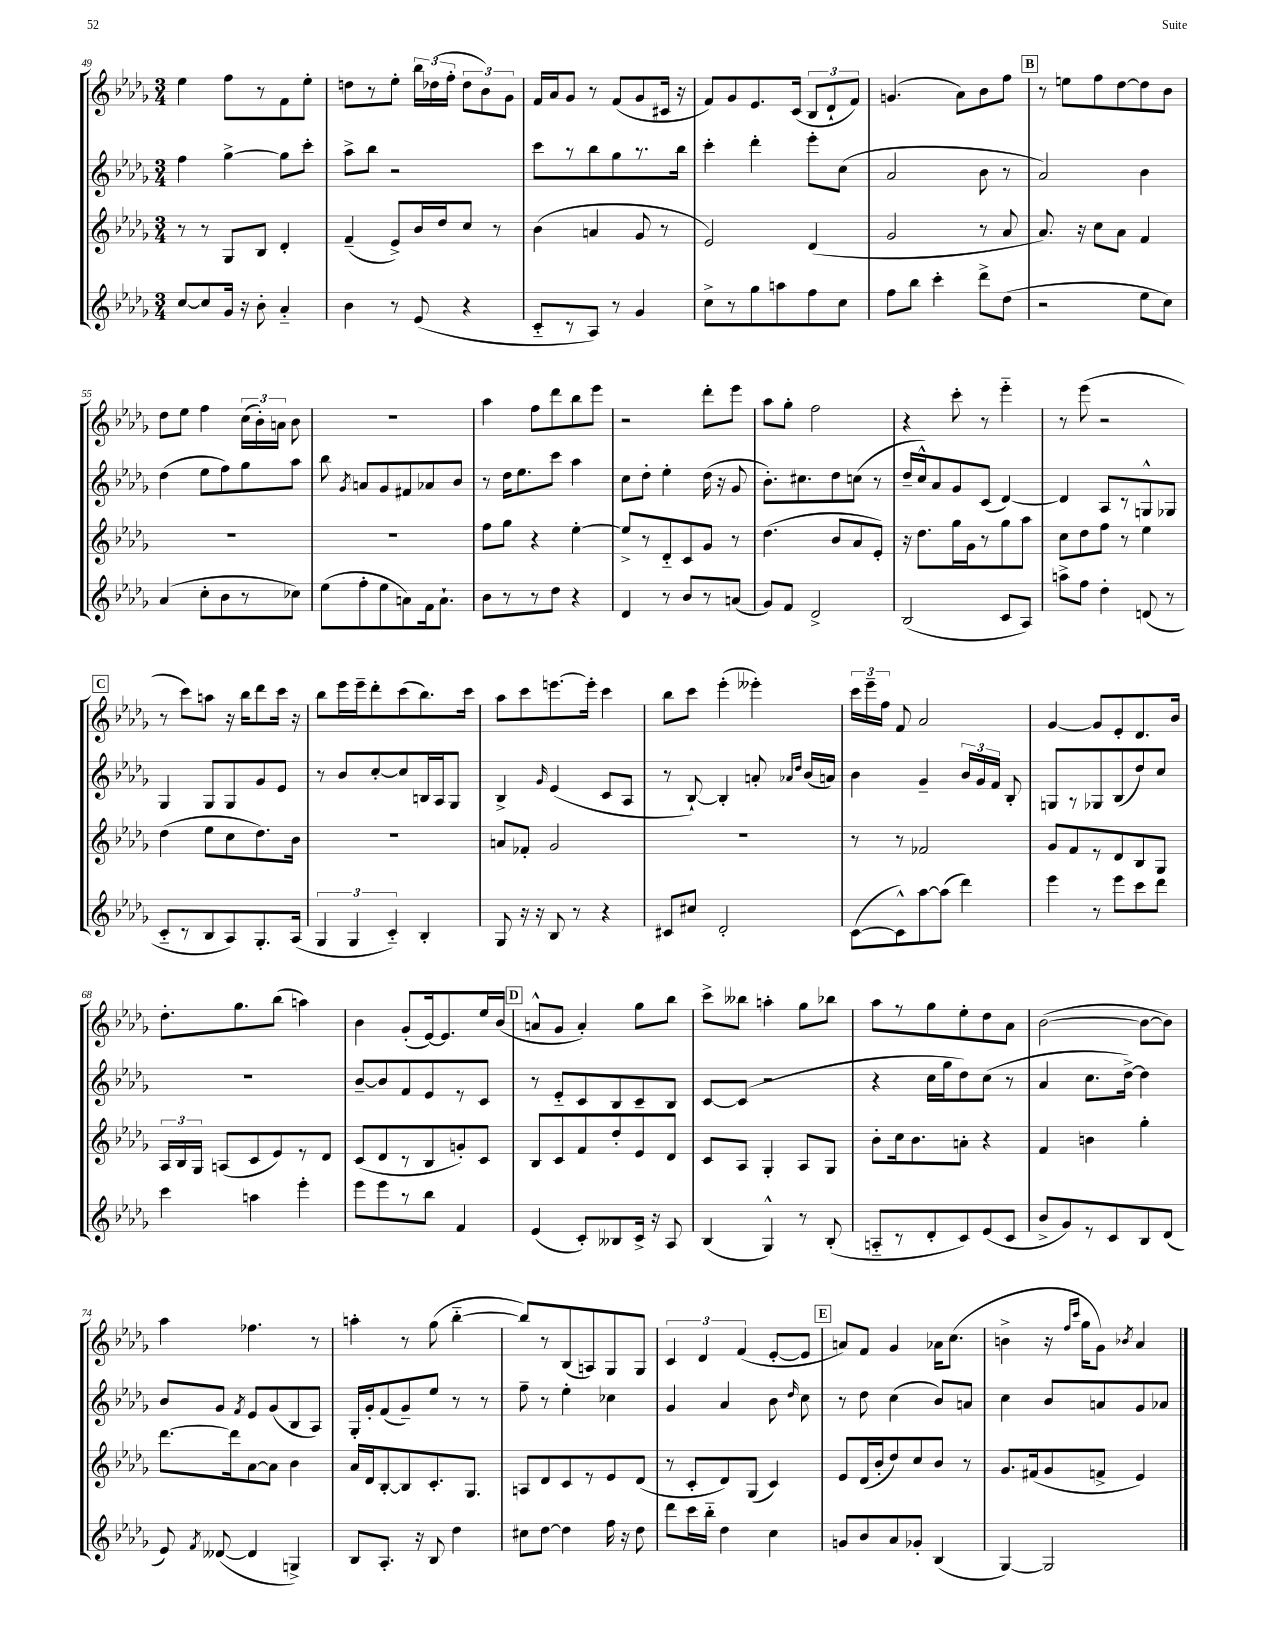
<<
\new StaffGroup <<
\new Staff = "s0" {
    \clef treble \key des \major \numericTimeSignature \time 3/4
    \autoBeamOff ees''4 f''8[ r8 f'8 ees''8]-. |
    d''8[ r8 ees''8]-. \tuplet 3/2 { bes''16[ des''16( f''16]-. } \tuplet 3/2 { des''8[ bes'8) ges'8] } |
    f'16[ aes'16 ges'8] r8 f'8[( ges'8 cis'16] r16 |
    f'8[) ges'8 ees'8. c'16]( \tuplet 3/2 { bes8[ des'8-! f'8]) } |
    g'4.( aes'8[) bes'8 f''8] |
    \mark \markup { \box "B" } r8 e''8[ f''8 des''8~ des''8 bes'8] |
    des''8[ ees''8] f''4 \tuplet 3/2 { c''16[( bes'16-.) a'16] } bes'8 |
    R2. |
    aes''4 f''8[ des'''8 bes''8 ees'''8] |
    r2 des'''8[-. ees'''8] |
    aes''8[ ges''8]-. f''2 |
    r4 c'''8-. r8 ees'''4-_ |
    r8 ees'''8( r2 |
    \mark \markup { \box "C" } r8 c'''8[) a''8] r16 bes''16[ des'''8 c'''16] r16 |
    bes''8[ ees'''16 ees'''16-- des'''8-. c'''8( bes''8.) c'''16] |
    aes''8[ c'''8 e'''8.~ e'''16]-. c'''4 |
    bes''8[ c'''8] ees'''4-.( eeses'''4-.) |
    \tuplet 3/2 { c'''16[ ees'''16-- f''16] } f'8 aes'2 |
    ges'4~ ges'8[ ees'8-. des'8. bes'16] |
    des''8.[-. ges''8. bes''8]( a''4) |
    bes'4 ges'8[-.( ees'16~) ees'8. ees''16 bes'16]( |
    \mark \markup { \box "D" } a'8[-^ ges'8] a'4-.) ges''8[ bes''8] |
    c'''8[-> beses''8] a''4-. ges''8[ bes''8] |
    aes''8[ r8 ges''8 ees''8-. des''8 aes'8] |
    bes'2~( bes'8[~ bes'8]) |
    aes''4 fes''4. r8 |
    a''4-. r8 ges''8( bes''4~-_ |
    bes''8[) r8 bes8( a8) ges8 ges8] |
    \tuplet 3/2 { c'4 des'4 f'4( } ees'8[~-. ees'8] |
    \mark \markup { \box "E" } a'8[) f'8] ges'4 aes'16[ c''8.]( |
    b'4-> r16 \grace { f''16[ c'''16] } ges''16[ ges'8]) \acciaccatura { bes'8 } aes'4 \bar "|." |
}
\new Staff = "s1" {
    \clef treble \key des \major \numericTimeSignature \time 3/4
    \autoBeamOff f''4 ges''4~-> ges''8[ c'''8]-. |
    aes''8[-> bes''8] r2 |
    c'''8[ r8 bes''8 ges''8 r8. bes''16] |
    c'''4-. des'''4-. ees'''8[-. c''8]( |
    aes'2 bes'8 r8 |
    \mark \markup { \box "B" } aes'2) bes'4 |
    des''4( ees''8[ f''8) ges''8 aes''8] |
    bes''8 \acciaccatura { ges'8 } a'8[ ges'8 fis'8 aes'8 bes'8] |
    r8 des''16[ ees''8. c'''8] aes''4 |
    c''8[ des''8]-. ees''4-. des''16( r16 ges'8 |
    bes'8.[-.) cis''8. des''8 c''8]( r8 |
    des''16[-- c''16-^) aes'8 ges'8 c'8]( des'4~) |
    des'4 aes8[ r8 g8-^ ges8] |
    \mark \markup { \box "C" } ges4 ges8[ ges8 ges'8 ees'8] |
    r8 bes'8[ c''8~-. c''8 b16 aes16 ges8] |
    bes4-> \grace { ges'16 } ees'4( c'8[ aes8] |
    r8 bes8~-!) bes4-. a'8-. \grace { aes'16[ des''16] } bes'16[( a'16]) |
    bes'4 ges'4-- \tuplet 3/2 { bes'16[ ges'16 f'16] } bes8-. |
    g8[ r8 ges8 bes8( des''8) c''8] |
    R2. |
    bes'8[~-- bes'8 f'8 ees'8 r8 c'8] |
    \mark \markup { \box "D" } r8 ees'8[-_ c'8 bes8 c'8-- bes8] |
    c'8[~ c'8]( r2 |
    r4 c''16[ ges''16 des''8) c''8]( r8 |
    aes'4 c''8.[ des''16]~->) des''4 |
    bes'8[ ges'8] \acciaccatura { f'8 } ees'8[ ges'8( bes8 aes8]) |
    ges16[-. ges'16-. f'8( ges'8--) ees''8] r8 r8 |
    f''8-- r8 ees''4-. ces''4 |
    ges'4 aes'4 bes'8 \grace { des''16 } c''8 |
    \mark \markup { \box "E" } r8 des''8 c''4( bes'8[) a'8] |
    c''4 bes'8[ a'8 ges'8 aes'8] \bar "|." |
}
\new Staff = "s2" {
    \clef treble \key des \major \numericTimeSignature \time 3/4
    \autoBeamOff r8 r8 ges8[ bes8] des'4-. |
    f'4--( ees'8[->) bes'16 des''16 c''8] r8 |
    bes'4( a'4 ges'8 r8 |
    ees'2) des'4( |
    ges'2 r8 aes'8 |
    \mark \markup { \box "B" } aes'8.) r16 c''8[ aes'8] f'4 |
    R2. |
    R2. |
    f''8[ ges''8] r4 ees''4~-. |
    ees''8[-> r8 des'8-_ c'8 ges'8] r8 |
    des''4.( bes'8[ aes'8 ees'8]-.) |
    r16 des''8.[ ges''16 ges'16 r8 ges''8 aes''8] |
    c''8[ des''8 f''8] r8 ees''4 |
    \mark \markup { \box "C" } des''4( ees''8[ c''8 des''8.) bes'16] |
    R2. |
    a'8[ fes'8]-. ges'2 |
    R2. |
    r8 r8 fes'2 |
    ges'8[ f'8 r8 des'8 bes8 ges8] |
    \tuplet 3/2 { aes16[ bes16 ges16] } a8[( c'8 ees'8) r8 des'8] |
    c'8[( des'8 r8 bes8 g'8-.) c'8] |
    \mark \markup { \box "D" } bes8[ c'8 f'8 des''8-. ees'8 des'8] |
    c'8[ aes8] ges4-. aes8[ ges8] |
    bes'8[-. c''16 bes'8. a'8]-. r4 |
    f'4 b'4 ges''4-. |
    des'''8.[~ des'''16 aes'8~ aes'8] bes'4 |
    aes'16[ des'16 bes8~-. bes8 c'8.-. ges8.] |
    a8[ des'8 c'8 r8 ees'8 des'8]( |
    r8 c'8[-. des'8) ges8]( c'4) |
    \mark \markup { \box "E" } ees'8[ des'16( bes'16-. des''8) c''8 bes'8] r8 |
    ges'8.[ fis'16( ges'8 f'8]-> ees'4) \bar "|." |
}
\new Staff = "s3" {
    \clef treble \key des \major \numericTimeSignature \time 3/4
    \autoBeamOff c''8[~ c''8 ges'16] r16 bes'8-. aes'4-_ |
    bes'4 r8 ees'8( r4 |
    c'8[-_ r8 aes8]) r8 ges'4 |
    c''8[-> r8 ges''8 a''8 f''8 c''8] |
    f''8[ bes''8] c'''4-. des'''8[-> des''8]( |
    \mark \markup { \box "B" } r2 ees''8[ c''8]) |
    aes'4( c''8[-. bes'8 r8 ces''8]) |
    ees''8[( f''8-. ees''8 a'8) f'16 a'8.]-! |
    bes'8[ r8 r8 des''8] r4 |
    des'4 r8 bes'8[ r8 a'8]( |
    ges'8[) f'8] des'2-> |
    bes2( c'8[ aes8]) |
    a''8[-> f''8] des''4-. d'8( r8 |
    \mark \markup { \box "C" } c'8[-_ r8 bes8 aes8) ges8.-. aes16]( |
    \tuplet 3/2 { ges4 ges4 c'4-_) } bes4-. |
    ges8 r16 r16 bes8 r8 r4 |
    cis'8[ cis''8] des'2-. |
    c'8[~( c'8-^) aes''8~ aes''8]( des'''4) |
    ees'''4 r8 ees'''8[ c'''8 des'''8] |
    c'''4 a''4 ees'''4-. |
    ees'''8[ ees'''8 r8 bes''8] f'4 |
    \mark \markup { \box "D" } ees'4( c'8[-.) beses8 c'16]-> r16 aes8 |
    bes4( ges4-^) r8 bes8-.( |
    a8[-_ r8 des'8-. c'8) ees'8( c'8] |
    bes'8[-> ges'8) r8 c'8 bes8 des'8]( |
    ees'8) \acciaccatura { f'8 } deses'8~( deses'4 g4->) |
    bes8[ aes8.]-. r16 bes8 des''4 |
    cis''8[ des''8]~ des''4 f''16 r16 des''8 |
    des'''8[ c'''16 bes''16]-_ des''4 c''4 |
    \mark \markup { \box "E" } g'8[ bes'8 aes'8 ges'8]-. bes4( |
    ges4~) ges2 \bar "|." |
}
>>
>>
\layout { \context { \Score currentBarNumber = #49 } }
